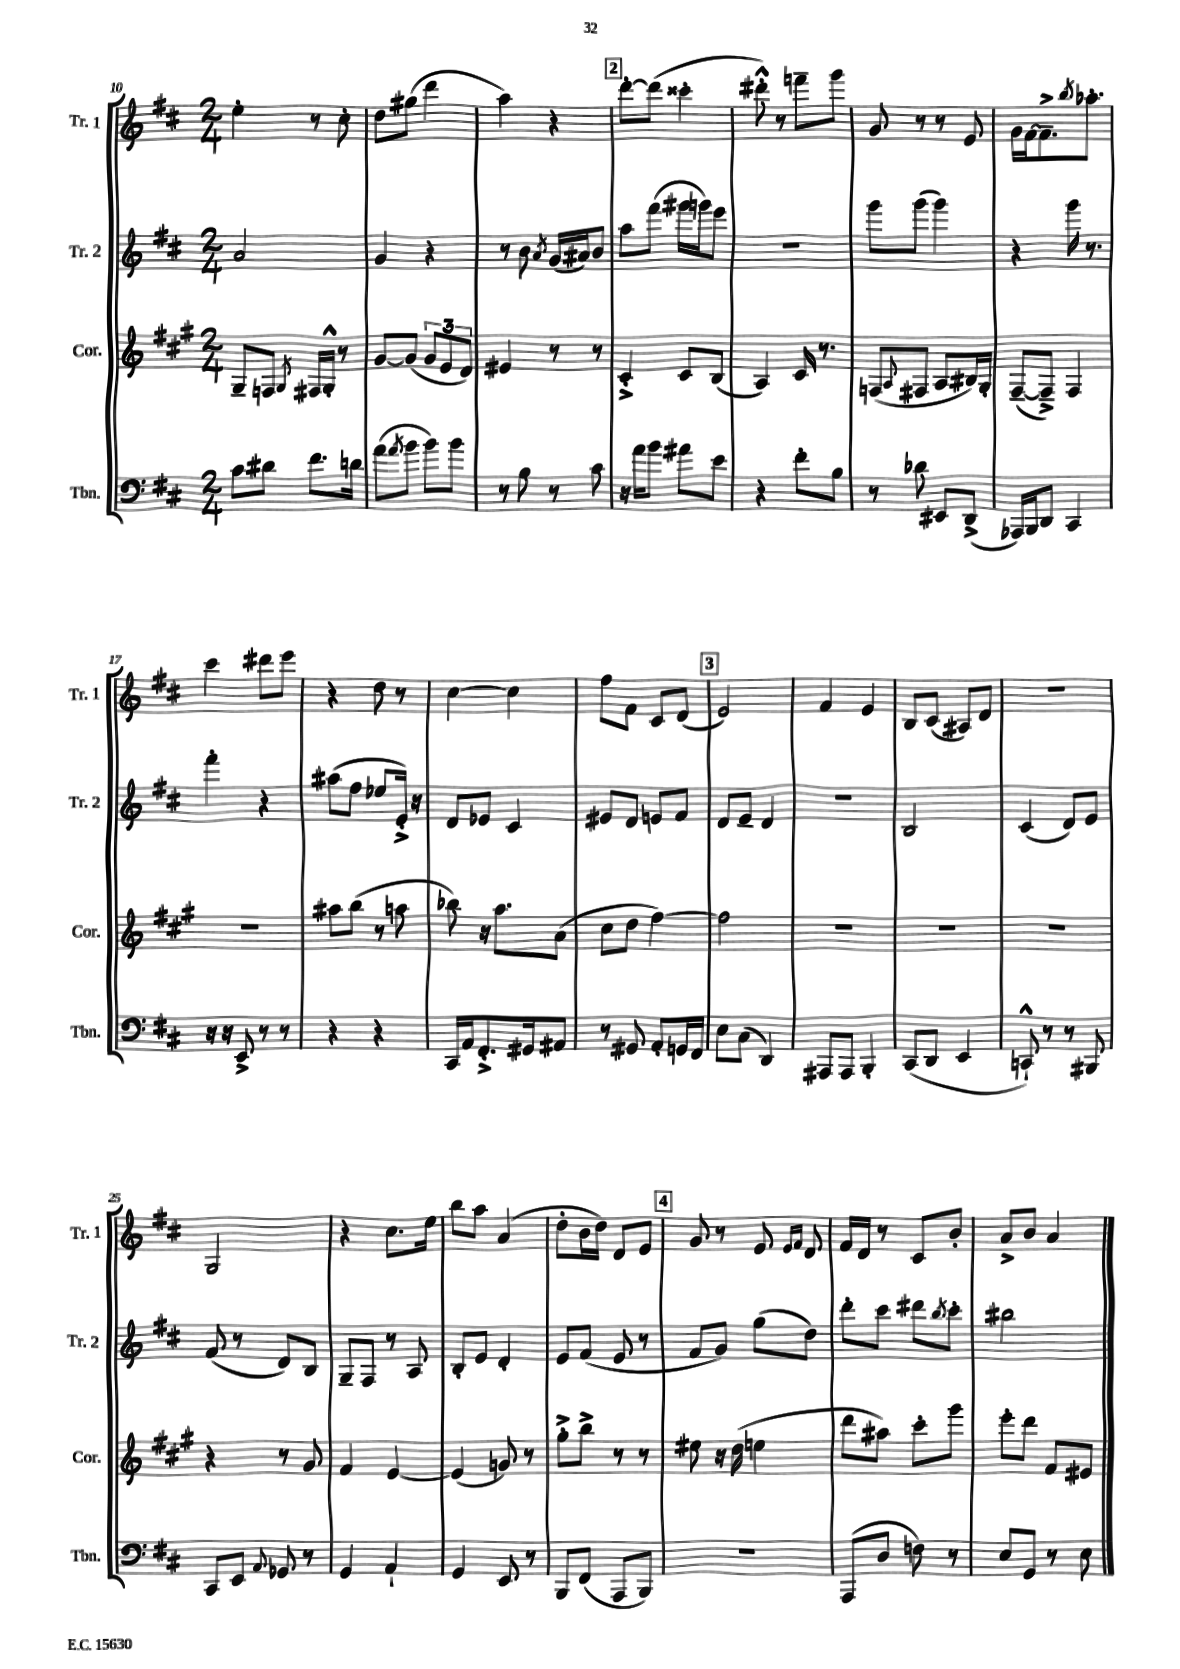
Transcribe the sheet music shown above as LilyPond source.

<<
\new StaffGroup <<
\new Staff = "s0" \with { instrumentName = "Tr. 1" shortInstrumentName = "Tr. 1" } {
    \clef treble \key d \major \numericTimeSignature \time 2/4
    e''4-. r8 cis''8-. |
    d''8 gis''8( d'''4 |
    a''4) r4 |
    \mark \markup { \box "2" } d'''8~-. d'''8( cisis'''4-. |
    dis'''8-.-^) r8 f'''8-- g'''8 |
    g'8 r8 r8 e'8 |
    g'16 fis'16~ fis'8.---> \acciaccatura { b''8 } aes''8.-. |
    cis'''4 dis'''8 e'''8 |
    r4 d''8 r8 |
    cis''4~ cis''4 |
    fis''8 fis'8 cis'8 d'8( |
    \mark \markup { \box "3" } e'2) |
    fis'4 e'4 |
    b8 cis'8( ais8) d'8 |
    r2 |
    g2 |
    r4 cis''8. e''16 |
    b''8 a''8 a'4( |
    d''8-. b'16 d''16) d'8 e'8 |
    \mark \markup { \box "4" } g'8 r8 e'8 \grace { e'16 fis'16 } d'8 |
    fis'16 d'16 r8 cis'8 b'8-. |
    a'8-> b'8 a'4 \bar "|." |
}
\new Staff = "s1" \with { instrumentName = "Tr. 2" shortInstrumentName = "Tr. 2" } {
    \clef treble \key d \major \numericTimeSignature \time 2/4
    a'2 |
    g'4 r4 |
    r8 b'8 \acciaccatura { a'8 } g'16( ais'16) b'8 |
    \mark \markup { \box "2" } a''8 fis'''8( gis'''16 g'''16) e'''8 |
    r2 |
    g'''8 g'''8( g'''4) |
    r4 g'''16 r8. |
    fis'''4-. r4 |
    ais''8( fis''8 ees''8 e'16-.->) r16 |
    d'8 ees'8 cis'4 |
    eis'8 d'8 e'8 fis'8 |
    \mark \markup { \box "3" } d'8 e'8-- d'4 |
    R2 |
    b2 |
    cis'4( d'8) e'8 |
    fis'8( r8 d'8) b8 |
    g8-- fis8 r8 a8 |
    b8-. e'8 d'4-. |
    e'8 fis'8( e'8 r8 |
    \mark \markup { \box "4" } fis'8 g'8) g''8( d''8) |
    d'''8-. cis'''8 dis'''8 \acciaccatura { b''8 } cis'''8-. |
    bis''2 \bar "|." |
}
\new Staff = "s2" \with { instrumentName = "Cor." shortInstrumentName = "Cor." } {
    \clef treble \key a \major \numericTimeSignature \time 2/4
    gis8-- f8 \acciaccatura { gis8 } fis16 gis16-.-^ r8 |
    gis'8~ gis'8( \tuplet 3/2 { gis'8 e'8 d'8) } |
    eis'4 r8 r8 |
    \mark \markup { \box "2" } cis'4-.-> cis'8 b8( |
    a4) cis'16 r8. |
    f8( \appoggiatura { a8 } fis8 a8 bis16) gis16-. |
    fis8~--( fis8--->) fis4 |
    R2 |
    ais''8 b''8( r8 a''8 |
    bes''8) r16 a''8. a'8( |
    cis''8 d''8 fis''4~) |
    \mark \markup { \box "3" } fis''2 |
    R2 |
    R2 |
    R2 |
    r4 r8 gis'8 |
    fis'4 e'4~ |
    e'4( g'8) r8 |
    gis''8-.-> b''8-> r8 r8 |
    \mark \markup { \box "4" } eis''8 r16 d''16( e''4 |
    d'''8 ais''8) cis'''8-. gis'''8 |
    e'''8-. d'''8 fis'8 eis'8 \bar "|." |
}
\new Staff = "s3" \with { instrumentName = "Tbn." shortInstrumentName = "Tbn." } {
    \clef bass \key d \major \numericTimeSignature \time 2/4
    cis'8 dis'8 fis'8. d'16 |
    a'8( \acciaccatura { a'8 } b'8 b'8) b'8 |
    r8 b8 r8 cis'8 |
    \mark \markup { \box "2" } r16 a'16 b'8 ais'8 e'8 |
    r4 fis'8-. b8 |
    r8 des'8 eis,8 d,8->( |
    aes,,16) b,,16 d,8 cis,4 |
    r16 r16 e,8-> r8 r8 |
    r4 r4 |
    cis,16 a,16 fis,8.-.-> gis,16 ais,8 |
    r8 gis,8 a,8-. g,16 fis,16 |
    \mark \markup { \box "3" } e8 cis8( d,4) |
    ais,,8 ais,,8 b,,4-. |
    cis,8( d,8 e,4 |
    c,8-!-^) r8 r8 bis,,8 |
    cis,8 e,8 \appoggiatura { a,8 } ges,8 r8 |
    g,4 a,4-! |
    g,4 e,8 r8 |
    b,,8 fis,8( a,,8 b,,8) |
    \mark \markup { \box "4" } r2 |
    a,,8( d8 f8) r8 |
    e8 g,8 r8 e8 \bar "|." |
}
>>
>>
\layout { \context { \Score currentBarNumber = #10 } }
